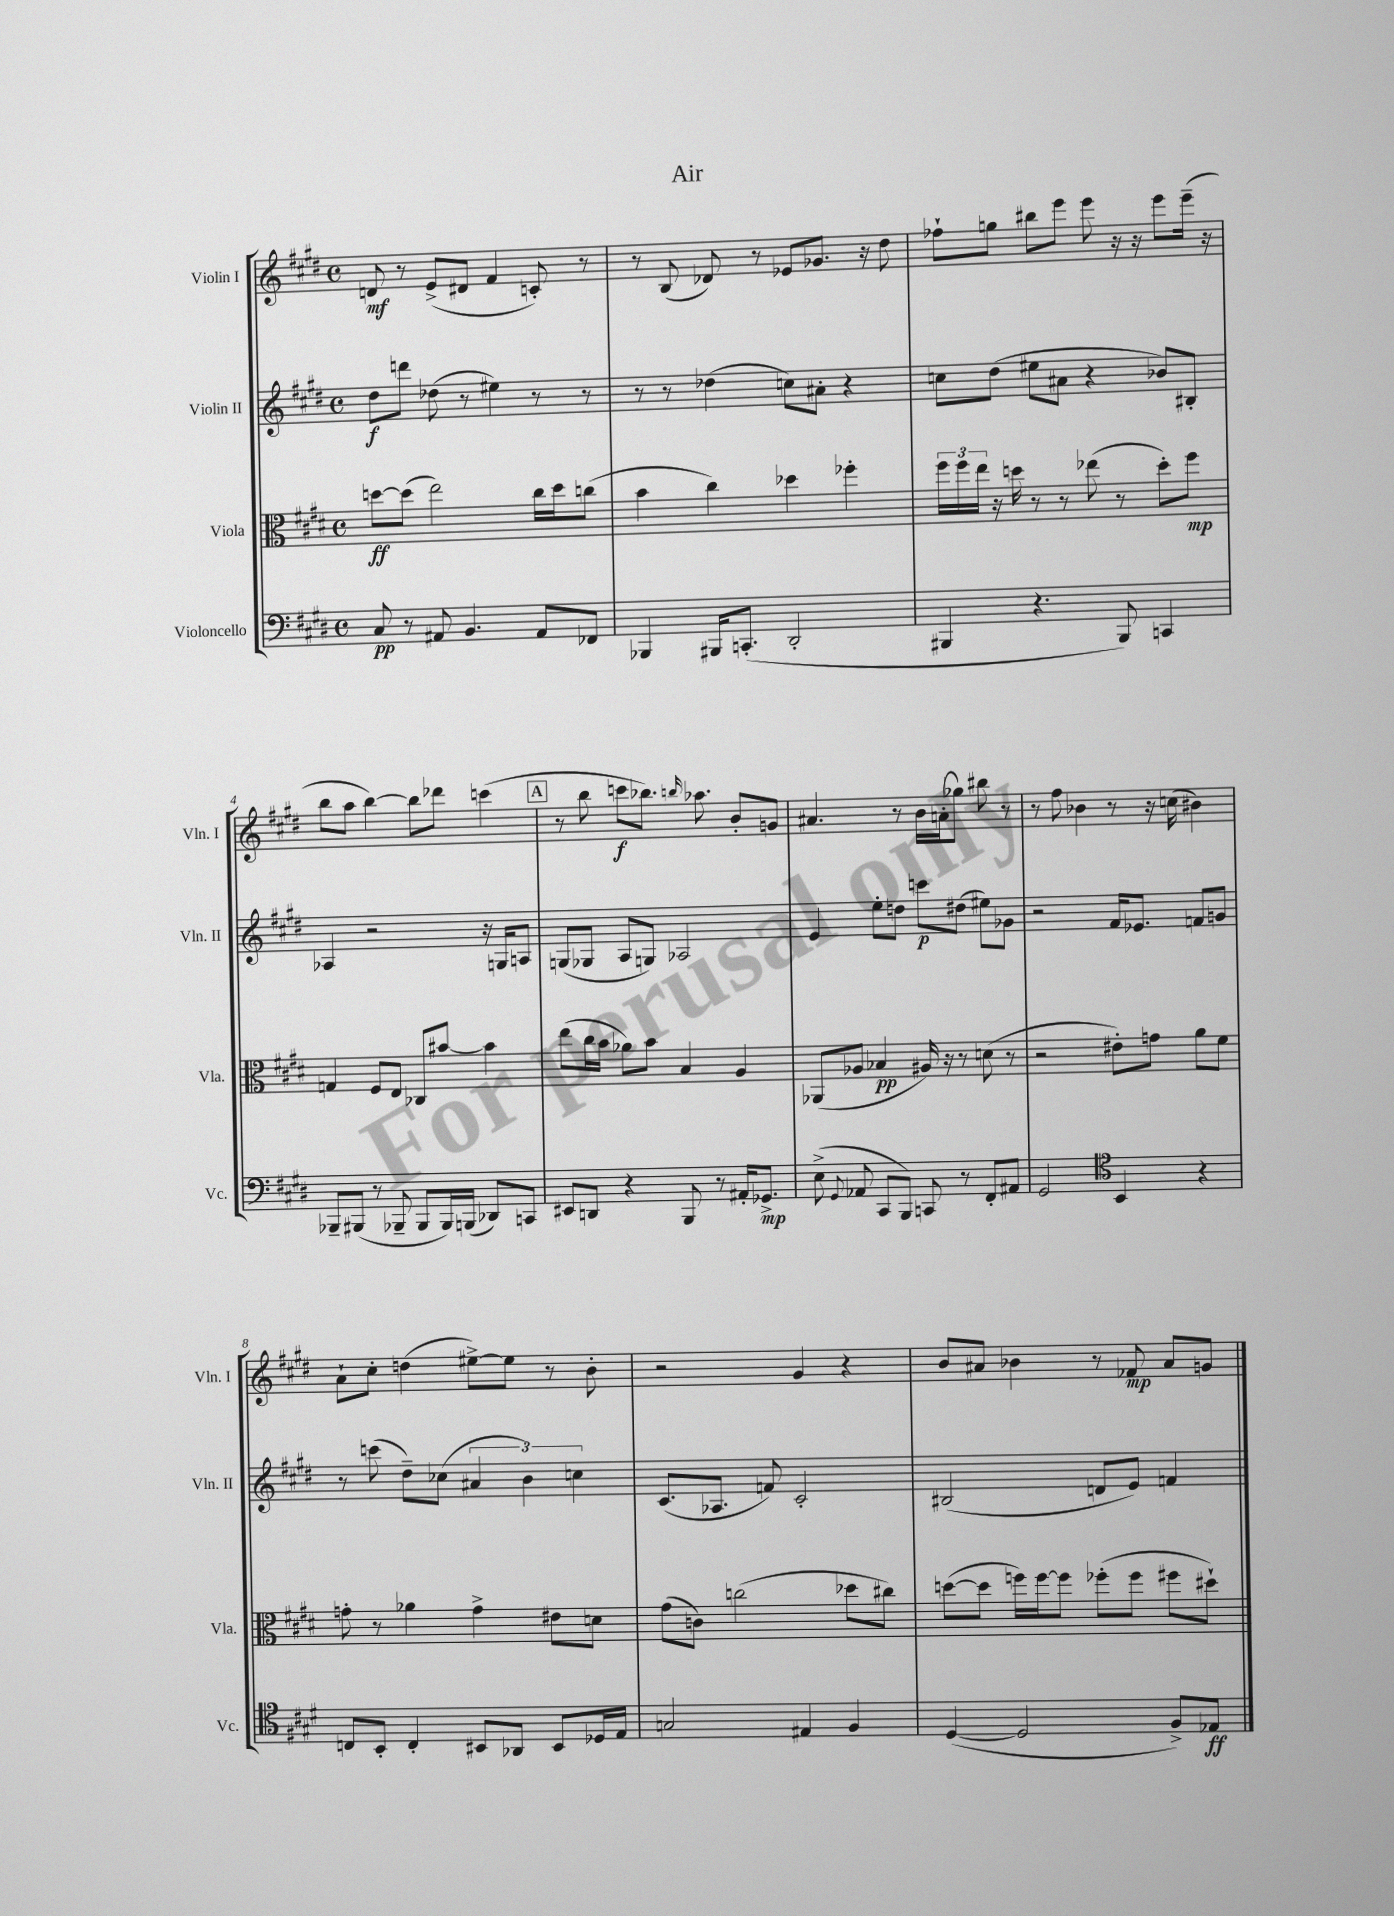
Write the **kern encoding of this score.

**kern	**kern	**kern	**kern
*staff4	*staff3	*staff2	*staff1
*clefF4	*clefC3	*clefG2	*clefG2
*k[f#c#g#d#]	*k[f#c#g#d#]	*k[f#c#g#d#]	*k[f#c#g#d#]
*M4/4	*M4/4	*M4/4	*M4/4
*met(c)	*met(c)	*met(c)	*met(c)
8C#	[8dd	8dd#	8d
8r	(8dd]	8ddd	8r
8AA#	2ee)	(8dd-	(8e^
4.BB	.	8r	8d#
.	.	4ee#)	4f#
8AA#	16cc#	8r	8c')
.	16dd	.	.
8FF-	(8cc	8r	8r
=	=	=	=
4BBB-	4b	8r	8r
.	.	8r	(8B
16BBB#	4cc#)	(4dd-	8d-)
(8.CC'	.	.	.
.	.	.	8r
2DD#'	4dd-	8cc)	8e-
.	.	8a#'	8.g-
.	4ff-'	4r	.
.	.	.	16r
.	.	.	8dd#
=	=	=	=
4BBB#	24ff#	8cc	8ff-`
.	24ff#	.	.
.	24ee	.	.
.	16r	(8dd#	8gg
.	16dd	.	.
4.r	8r	8ee#	8bb#
.	8r	8a#	8eee
.	(8ee-	4r	8eee
8BBB#)	8r	.	16r
.	.	.	16r
4CC	8dd')	8b-)	8eee
.	8ff#	8B#'	(16eee~
.	.	.	16r
=	=	=	=
8BBB-~	4G	4A-	8bb
(8BBB#	.	.	8aa
8r	8F#	2r	[4bb)
8BBB-~	8E	.	.
8BBB-	8C-	.	8bb]
16BBB-)	[8b#	.	8ddd-
(16BBB	.	.	.
8DD-)	4b#]	16r	(4ccc
.	.	16G	.
8CC	.	8A	.
=	=	=	=
8EE#	(8ee	(8G	8r
8DD	16cc#	8G-	8bb
.	16b	.	.
4r	8a-)	8A	8ccc
.	8b	8G)	8.bb-)
8BBB	4B	2A-	.
.	.	.	16qqbb
.	.	.	8.aa-
8r	.	.	.
16AA#'	4A	.	8b'
8.GG-^	.	.	.
.	.	.	8g
=	=	=	=
(8E^	(8AA-	4e	4.a#
8qqGG#	.	.	.
8AA-	8A-	.	.
8CC#	4B-	8ee'	.
8BBB)	.	8dd	8r
8CC	16A#)	8ccc	16b
.	16r	.	(16a'
8r	8r	(8dd#	8gg-)
8FF#'	(8d	8ee#)	8bb#
8AA#	8r	8g-	8r
=	=	=	=
2GG#	2r	2r	8r
.	.	.	8ff#
.	.	.	4b-
*clefC4	*	*	*
4BB	8e#')	16f#	8r
.	.	8.e-	.
.	8g	.	16r
.	.	.	(16cc
4r	8a	8f	4b#)
.	8f#	8g	.
=	=	=	=
8C	8g'	8r	8a`
8BB'	8r	(8ccc	8cc#'
4C'	4a-	8dd#~)	(4dd
.	.	(8cc-	.
8BB#	4g^	6a#	[8ee#^)
8AA-	.	.	8ee#]
.	.	6b)	.
8BB#	8e#	.	8r
.	.	6cc	.
16D-	8d	.	8b'
16E	.	.	.
=	=	=	=
2G	(8g#	(8.c#	2r
.	8c)	.	.
.	.	8.A-	.
.	(2cc	.	.
.	.	8f)	.
4E#	.	2c#'	4g#
4F#	8dd-	.	4r
.	8cc#)	.	.
=	=	=	=
([4D#	([8dd	(2B#	8b
.	8dd]	.	8a#
2D#]	16ff)	.	4b-
.	[16ff	.	.
.	8ff]	.	.
.	(8ff-'	8d	8r
.	8ff-	8e)	8f-
8F#^)	8ff#	4f	8a#
8E-	8dd#`)	.	8g
==	==	==	==
*-	*-	*-	*-
